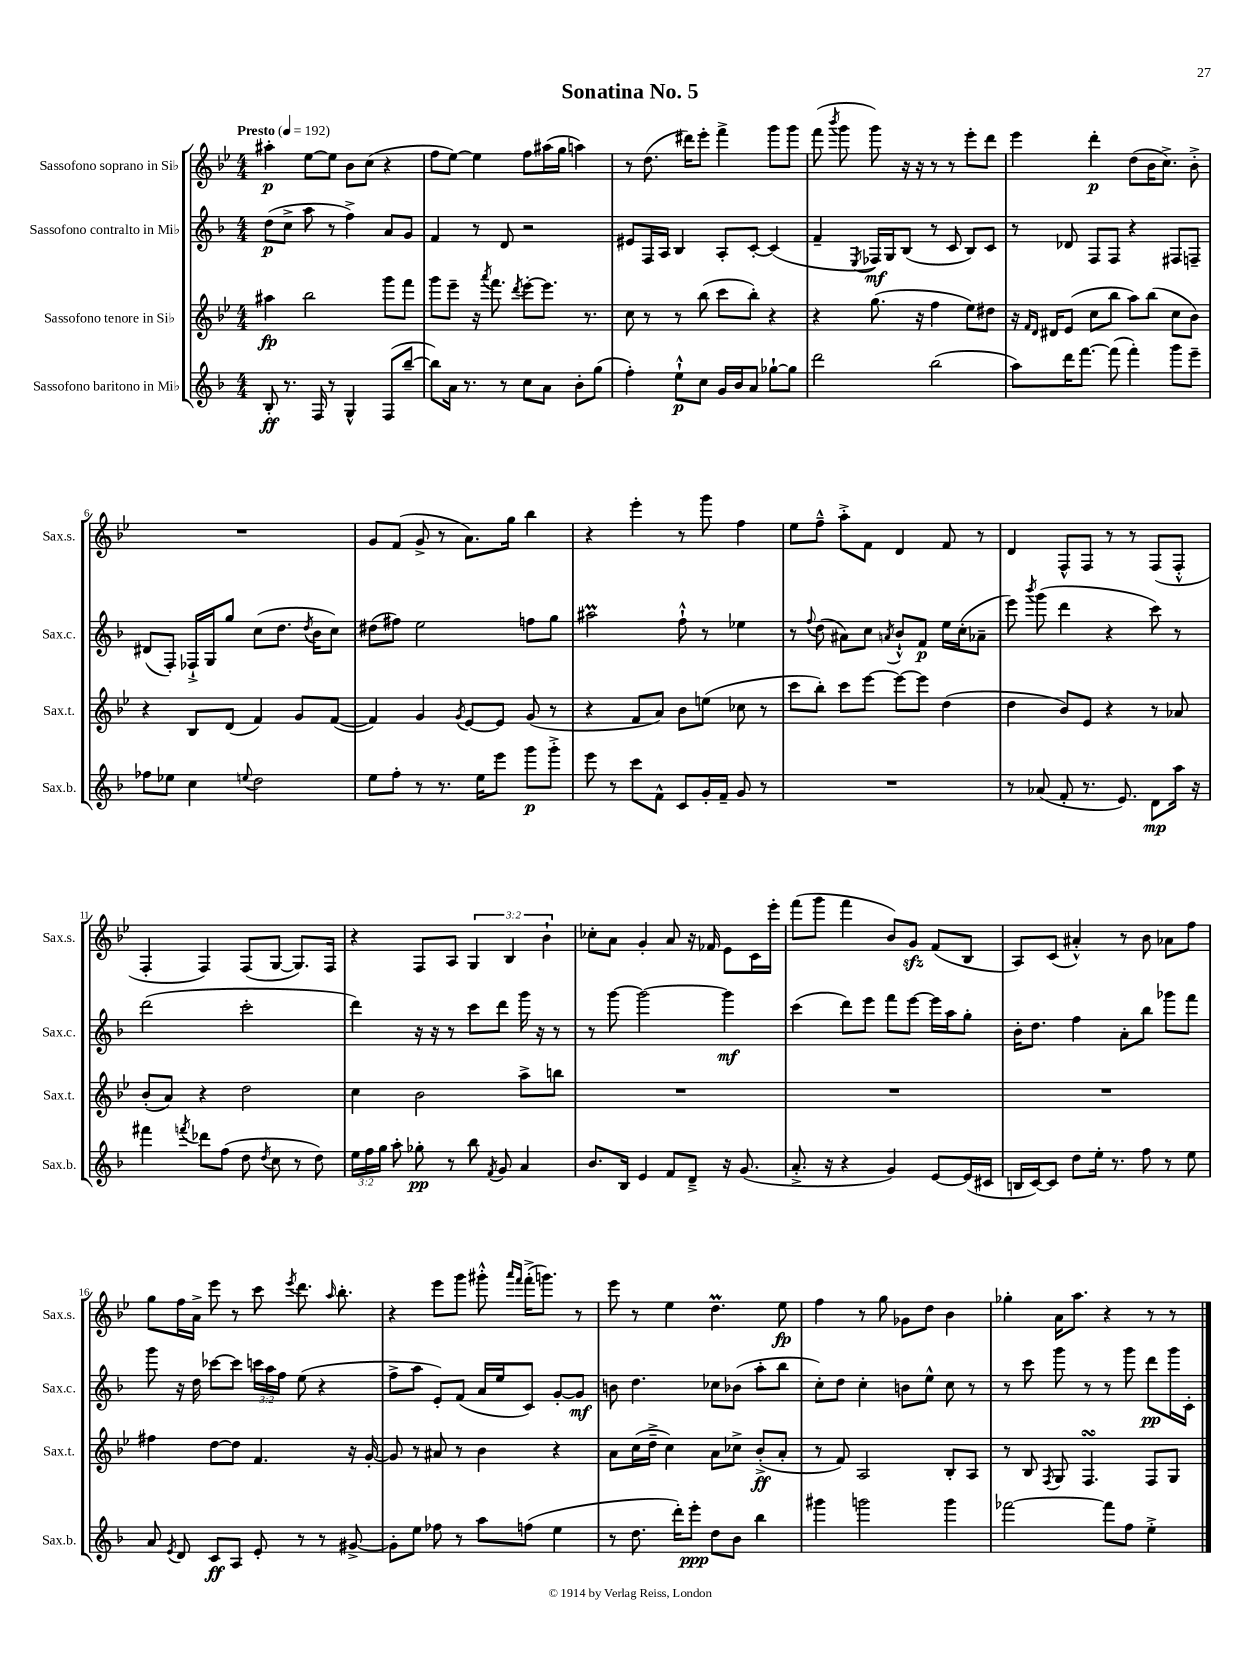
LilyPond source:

\header { title = "Sonatina No. 5" }
<<
\new StaffGroup <<
\new Staff = "s0" \with { instrumentName = "Sassofono soprano in Sib" shortInstrumentName = "Sax.s." } {
    \clef treble \key bes \major \numericTimeSignature \time 4/4 \override Staff.TupletNumber.text = #tuplet-number::calc-fraction-text \tempo "Presto" 4 = 192
    \autoBeamOff ais''4-.\p ees''8[~ ees''8] bes'8[ c''8]( r4 |
    f''8[ ees''8]~) ees''4 f''8[ ais''16( g''16] a''4) |
    r8 d''8.( dis'''16[) ees'''8]-. f'''4-> g'''8[ g'''8] |
    f'''8( \acciaccatura { bes'''8 } g'''8 g'''8) r16 r16 r8 r8 ees'''8[-. d'''8] |
    ees'''4 d'''4-.\p d''8[( bes'16 c''8.]->) bes'8-.-> |
    R1 |
    g'8[ f'8]( g'8-> r8 a'8.[) g''16] bes''4 |
    r4 ees'''4-. r8 g'''8 f''4 |
    ees''8[ f''8]---^ a''8[-.-> f'8] d'4 f'8 r8 |
    d'4 f8[-^ f8] r8 r8 f8[( f8]-.-^ |
    f4-. f4) f8[( g8]~ g8.[) f16] |
    r4 f8[ a8] \tuplet 3/2 { g4 bes4 bes'4-! } |
    ces''8[-. a'8] g'4-. a'8 r16 fes'16 ees'8[ c'16 ees'''16]-. |
    f'''8[( g'''8] f'''4 bes'8[) g'8]\sfz f'8[( bes8] |
    a8[) c'8]( ais'4-.-^) r8 bes'8 aes'8[ f''8] |
    g''8[ f''16 a'16]-> ees'''8 r8 c'''8 \acciaccatura { ees'''8 } d'''8. \grace { a''16 } bes''8.-. |
    r4 ees'''8[ g'''8] gis'''8-.-^ \grace { a'''16[ f'''16] } f'''16[-.->( g'''8.]) r8 |
    ees'''8 r8 ees''4 d''4.\prall ees''8\fp |
    f''4 r8 g''8 ges'8[ d''8] bes'4 |
    ges''4-. a'16[ a''8.] r4 r8 r8 \bar "|." |
}
\new Staff = "s1" \with { instrumentName = "Sassofono contralto in Mib" shortInstrumentName = "Sax.c." } {
    \clef treble \key f \major \numericTimeSignature \time 4/4 \override Staff.TupletNumber.text = #tuplet-number::calc-fraction-text
    \autoBeamOff d''8[\p( c''8]-> a''8 r8 f''4->) a'8[ g'8] |
    f'4 r8 d'8 r2 |
    eis'8[ f16 a16] bes4 a8[-. c'8]~-. c'4( |
    f'4-- \acciaccatura { e8 } fes16[\mf) g16 bes8]( r8 c'8 bes8[) c'8] |
    r8 des'8 f8[ f8] r4 fis8[ f8]-- |
    dis'8[( f8]-.) fes16[-!-> g16 g''8] c''8[( d''8.] \acciaccatura { d''8 } bes'16[ c''8]) |
    dis''8[( fis''8]) e''2 f''8[ g''8] |
    ais''2\prall f''8-!-^ r8 ees''4 |
    r8 \appoggiatura { f''8 } d''8( ais'8[) c''8] \acciaccatura { a'8 } bes'8[-!-^ f'8]\p e''16[ c''16-.( aes'8]-- |
    e'''8) \acciaccatura { bes'''8 } g'''8( d'''4 r4 c'''8) r8 |
    d'''2( c'''2-. |
    d'''4) r16 r16 r8 c'''8[ d'''8] g'''16 r16 r8 |
    r8 g'''8~ g'''2~ g'''4\mf |
    c'''4( d'''8[) e'''8] f'''8[ e'''8]~ e'''16[ a''16 g''8]-. |
    bes'16[-. d''8.] f''4 a'8[-. bes''8] ges'''8[ f'''8] |
    g'''8 r16 d''16 ces'''8[~ ces'''8] \tuplet 3/2 { c'''16[ a''16 f''16] } e''8( r4 |
    f''8[-> a''8] e'8[-.) f'8]( a'16[ e''16 c'8]) g'8[~-. g'8]\mf |
    b'8 d''4. ces''8[ bes'8]( a''8[-. bes''8] |
    c''8[-.) d''8] c''4-. b'8[ e''8]-^ c''8 r8 |
    r8 c'''8 g'''8 r8 r8 g'''8 d'''8[\pp g'''16 c'16]-. \bar "|." |
}
\new Staff = "s2" \with { instrumentName = "Sassofono tenore in Sib" shortInstrumentName = "Sax.t." } {
    \clef treble \key bes \major \numericTimeSignature \time 4/4
    \autoBeamOff ais''4\fp bes''2 g'''8[ f'''8] |
    g'''8[ ees'''8]-- r16 \acciaccatura { a'''8 } f'''8. \acciaccatura { d'''8 } ees'''8[~-. ees'''8.] r8. |
    c''8 r8 r8 bes''8( c'''8[ bes''8]-.) r4 |
    r4 g''8.( r16 f''4 ees''8[) dis''8] |
    r16 \grace { f'16[ d'16] } dis'16[ ees'8]( c''8[ bes''8] a''8[) bes''8]( c''8[ bes'8]) |
    r4 bes8[ d'8]( f'4) g'8[ f'8]~( |
    f'4) g'4 \acciaccatura { g'8 } ees'8[~ ees'8] g'8( r8 |
    r4 f'8[ a'8]) bes'8[ e''8]( ces''8 r8 |
    c'''8[ bes''8]-.) c'''8[ ees'''8]~ ees'''8[~ ees'''8] d''4( |
    d''4 bes'8[) ees'8] r4 r8 aes'8 |
    bes'8[-.( a'8]) r4 d''2 |
    c''4 bes'2 a''8[-> b''8] |
    R1 |
    R1 |
    R1 |
    fis''4 d''8[~ d''8] f'4. r16 g'16~-. |
    g'8 r8 ais'8 r8 bes'4 r4 |
    a'8[ c''16( d''16]---> c''4) a'8[ ces''8]-> bes'8[-.->\ff( a'8]-. |
    r8 f'8) a2 bes8[-. a8] |
    r8 bes8 \acciaccatura { f8 } g8 f4.\turn f8[ g8] \bar "|." |
}
\new Staff = "s3" \with { instrumentName = "Sassofono baritono in Mib" shortInstrumentName = "Sax.b." } {
    \clef treble \key f \major \numericTimeSignature \time 4/4 \override Staff.TupletNumber.text = #tuplet-number::calc-fraction-text
    \autoBeamOff bes8-.\ff r8. f16 r8 g4-^ f8[( bes''8]~-- |
    bes''8[) a'16] r8. r8 c''8[ a'8] bes'8[-. g''8]( |
    f''4-.) e''8[-!-^\p c''8] g'16[ bes'16 a'8] ges''8[~-! ges''8] |
    d'''2 bes''2( |
    a''8[) d'''16 f'''8.]~ f'''8( f'''4-.) g'''8[ e'''8]-- |
    fes''8[ ees''8] c''4 \appoggiatura { e''8 } d''2 |
    e''8[ f''8]-. r8 r8. e''16[ e'''8] g'''8[\p g'''8]-.-> |
    e'''8 r8 c'''8[ f'8]-^ c'8[ g'16-. f'16]-- g'8 r8 |
    R1 |
    r8 aes'8( f'8-. r8. e'8.) d'8[\mp a''16] r16 |
    fis'''4 \acciaccatura { f'''8 } des'''8[ f''8]( d''8 \acciaccatura { d''8 } c''8 r8 d''8) |
    \tuplet 3/2 { e''16[ f''16 g''16] } a''8-. ges''8-.\pp r8 bes''8 \acciaccatura { f'8 } g'8 a'4 |
    bes'8.[ bes16] e'4 f'8[ d'8]---> r16 g'8.( |
    a'8.-.-> r16 r4 g'4) e'8[~ e'16( cis'16] |
    b16[ c'16~) c'8] d''8[ e''16]-. r8. f''8 r8 e''8 |
    a'8 \acciaccatura { e'8 } d'8 c'8[\ff a8] e'8-. r8 r8 gis'8~-> |
    gis'8[-. e''8] fes''8 r8 a''8[ f''8]( e''4 |
    r8 d''8. d'''16[-.) e'''8]-.\ppp d''8[ bes'8] bes''4 |
    gis'''4 g'''2 g'''4 |
    fes'''2~ fes'''8[ f''8] e''4-.-> \bar "|." |
}
>>
>>
